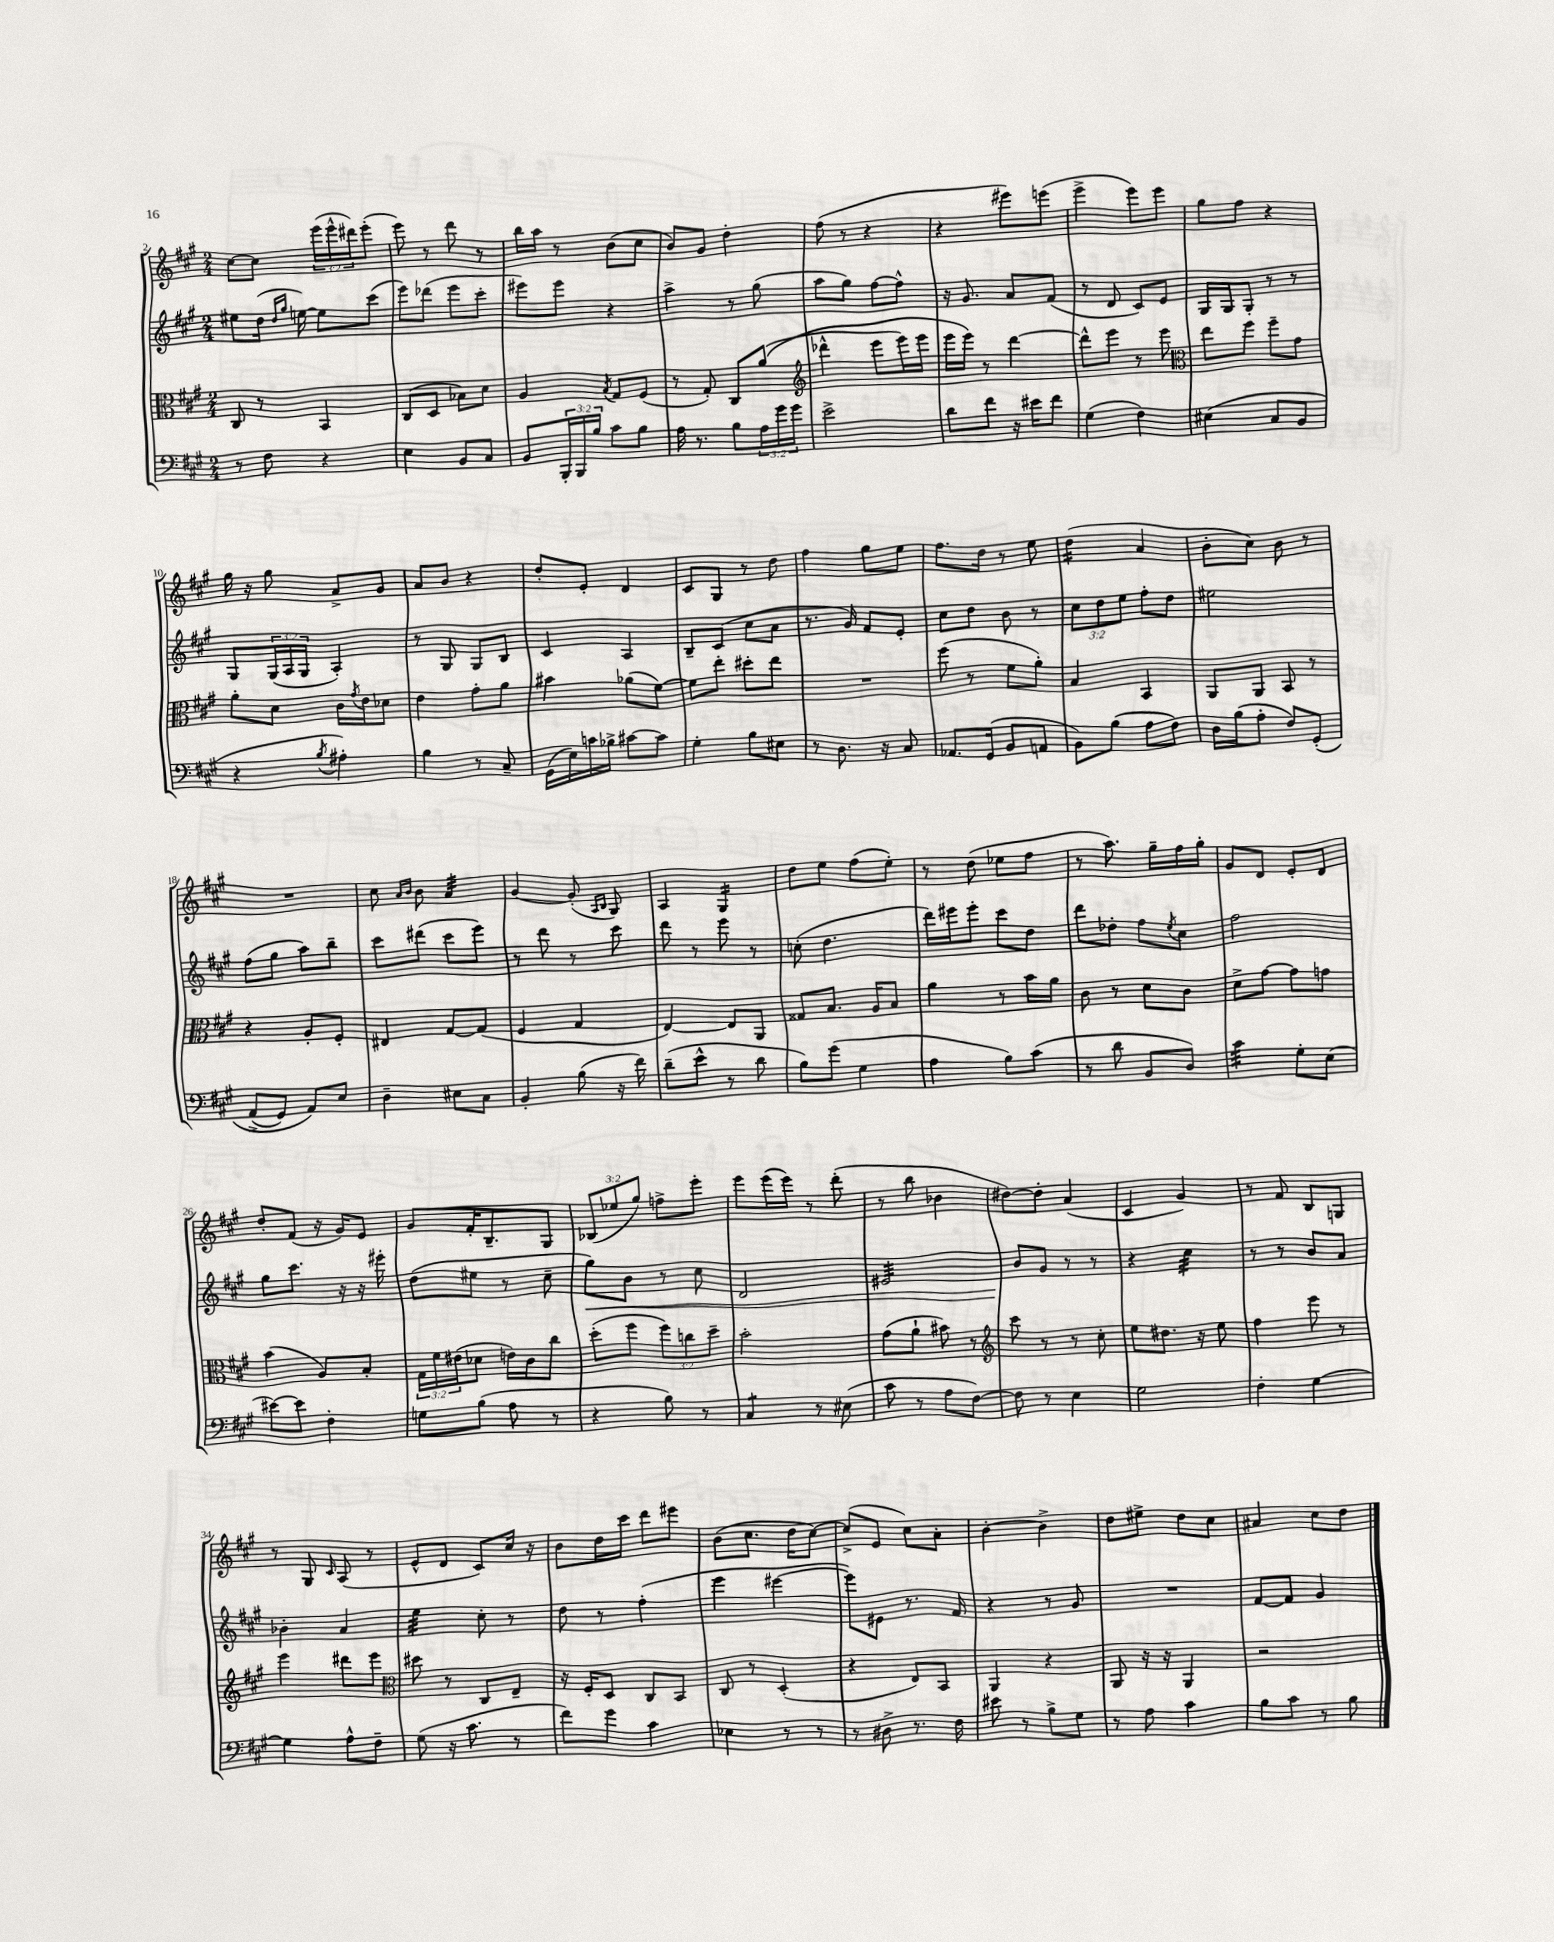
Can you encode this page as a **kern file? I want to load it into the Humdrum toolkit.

**kern	**kern	**kern	**kern
*staff4	*staff3	*staff2	*staff1
*clefF4	*clefC3	*clefG2	*clefG2
*k[f#c#g#]	*k[f#c#g#]	*k[f#c#g#]	*k[f#c#g#]
*M2/4	*M2/4	*M2/4	*M2/4
8r	8C#	8ee#	[8cc#
8F#	8r	(16dd	8cc#]
.	.	16qqdd	.
.	.	16qqgg#	.
.	.	[16ee)	.
4r	4BB	8ee]	(24eee
.	.	.	24eee^^
.	.	.	24ddd#)
.	.	(8ccc#	(8eee'
=	=	=	=
4E	(8C#	8eee)	8eee)
.	8D	(8ddd-	8r
8BB	8B-)	8eee	8ddd
8C#	8d	8ccc#'	8r
=	=	=	=
8BB	4A	8eee#)	16bb
.	.	.	16aa
24BBB'	.	8eee#	8r
24BBB	.	.	.
24B	.	.	.
.	8qB	.	.
8c#	8G#	4r	(8b
8B	(8F#	.	8cc#
=	=	=	=
16A	8r	4aa^	8b)
8.r	.	.	.
.	8G#')	.	8g#
8B	8C#	8r	4dd'
24A	&((8a	(8gg#	.
24g#	.	.	.
24g#	.	.	.
=	=	=	=
*	*clefG2	*	*
2e^	4ddd-^^	8aa	(8ff#
.	.	8gg#)	8r
.	8eee	[8ff#	4r
.	16eee)	8ff#^^]	.
.	16eee	.	.
=	=	=	=
8d	16eee	16r	4r
.	16eee&)	8.g#	.
8f#	8r	.	.
16r	[4ddd	8a	8eee#)
16e#	.	.	.
8f#	.	(8f#	(8eee
=	=	=	=
(4G#	8ddd^^]	8r	4eee^
.	8eee	8d	.
4F#)	8r	8c#)	8eee)
.	8eee	8e	8eee
=	=	=	=
*	*clefC3	*	*
(4E#	8ee	16G#	8gg#
.	.	16G#	.
.	8ff#	8G#'	8ff#
8C#	8ff#~	8r	4r
8BB	8g#	8r	.
=	=	=	=
4r	8a'	8G#	16gg#
.	.	.	16r
.	8d	(24G#	8gg#
.	.	24A	.
.	.	24G#	.
8qB	.	.	.
4A#')	16c#	4A')	8a^
.	8qg#	.	.
.	16e	.	.
.	8d-	.	8g#
=	=	=	=
4B	4e	8r	8a
.	.	8G#	8b
8r	8g#'	8G#	4r
8C#~	8a	8B	.
=	=	=	=
(16GG#	4b#	4c#	8dd'
16E)	.	.	.
16c	.	.	8e'
16B-^	.	.	.
[8c#	(8a-	4A	4d
8c#]	[8f#)	.	.
=	=	=	=
4G#'	8f#]	8B~	8c#
.	8ee'	(8c#	8G#
8B	8dd#'	8cc#	8r
8E#	8ee	8a	8dd
=	=	=	=
8r	2r	8.r	4ff#
8.D	.	.	.
.	.	16g#)	.
.	.	8f#	8gg#
16r	.	.	.
8C#	.	8e'	8ee
=	=	=	=
8.AA-	(8ff#	8cc#	8.ff#
.	8r	8dd	.
(16GG#	.	.	16dd
8BB	8f#	8b	8r
8AA	8a')	8r	8ee
=	=	=	=
8BB)	4B	12cc#	(4dd
.	.	12dd	.
(8B	.	.	.
.	.	12ee	.
8A	4BB	8ff#'	4a
8F#)	.	8dd	.
=	=	=	=
16D	8AA	2ee#	8b'
(16B	.	.	.
8A'	8AA	.	8cc#)
8F#)	8BB	.	8b
&(8GG#'	8r	.	8r
=	=	=	=
(8AA^	4r	(8ff#	2r
8GG#)	.	8gg#	.
8AA&)	8A'	8aa)	.
8E	8F#'	8bb~	.
=	=	=	=
4D~	4E#	8ccc#	8cc#
.	.	.	16qqa
.	.	.	16qqb
.	.	(8ddd#	8b
8E#	[8G#	8ccc#	4a
8C#	(8G#]	8eee)	.
=	=	=	=
4BB'	4F#	8r	[4g#
.	.	8ddd	.
(8B	4G#	8r	(8g#']
.	.	.	16qqA
.	.	.	16qqB
16r	.	8ccc#	8G#)
16f#)	.	.	.
=	=	=	=
(8d~	[4E)	8ddd	4A
8e^^	.	8r	.
8r	8E]	8eee	4G#
8d	8AA	8r	.
=	=	=	=
8B)	8G##	(8cc'	8dd
(8g#	8.B	4.dd	8ee
4G#	.	.	(8ff#
.	16A	.	.
.	8B	.	8ee')
=	=	=	=
4A	4a	16ddd)	8r
.	.	16eee#	.
.	.	8eee#'	(8dd
8B)	8r	8ccc#	8ee-
(8c#	16b	8dd	8ff#
.	16a	.	.
=	=	=	=
8r	8c#	8ddd	8r
8d	8r	8dd-'	8.aa)
8BB	8d	8ff#	.
.	.	.	16gg#~
.	.	8qee	.
8D)	8c#	8cc#	16ff#
.	.	.	16gg#'
=	=	=	=
4c#	8d^	2ff#	8g#
.	[8g#	.	8d
8G#'	8g#]	.	8e'
(8E	8g	.	8d
=	=	=	=
[8e#)	(4b	8gg#	8dd'
8e#]	.	8.ccc#	(8f#
4F#'	8A)	.	16r
.	.	16r	16g#)
.	8B'	16r	8e
.	.	16eee#'	.
=	=	=	=
8G	24G#	(8dd	8g#
.	24f#	.	.
.	(24e#	.	.
(8B	8d-	8ee#	16f#'
.	.	.	8.B~
8A	16e)	8r	.
.	16c#	.	.
8r	8cc#	8cc#~	8G#
=	=	=	=
4r	(8dd'	8gg#)	(12B-
.	.	.	12ee-
.	8ff#	8b	.
.	.	.	12gg#)
8B)	12ff#)	8r	8ff^
.	12cc	.	.
8r	.	8cc#	8eee'
.	12dd~	.	.
=	=	=	=
4C#	2b'	2d	8eee
.	.	.	(16eee
.	.	.	16eee)
8r	.	.	8r
(8E#	.	.	(8ddd'
=	=	=	=
8c#	(8g#	2e#	8r
8r	8a`	.	8bb
8A	8b#)	.	4b-
[8F#)	8r	.	.
=	=	=	=
*	*clefG2	*	*
8F#]	8ccc#	8b	[8dd#)
8r	8r	8g#	8dd#']
4E	8r	8r	(4a
.	8cc#'	8r	.
=	=	=	=
2G#	8ee	4r	4c#
.	8.dd#	.	.
.	.	4cc#	4g#)
.	16r	.	.
.	8ee	.	.
=	=	=	=
4F#'	4ff#	8r	8r
.	.	8r	8f#
[4G#	8eee	8b	8B
.	8r	8a	8G
=	=	=	=
4G#]	4eee	4b-'	8r
.	.	.	8G#
.	.	.	16qqc#
8A^^	8ddd#	4a	(8A
8F#~	8eee	.	8r
=	=	=	=
*	*clefC3	*	*
(8G#	8dd#	4ee	8e^^
16r	8r	.	8d
8.c#	.	.	.
.	8C#	8cc#'	8c#)
8r	8E~	8r	16cc#
.	.	.	16r
=	=	=	=
8f#)	16r	8dd	8b
.	16F#'	.	.
8g#	8D	8r	16dd
.	.	.	16ccc#
4c#	8C#	(4ff#'	8ddd
.	8BB	.	8eee#
=	=	=	=
4E-	8C#	4eee	(8b
.	8r	.	8.cc#
8r	(4D'	[4eee#	.
.	.	.	16dd
8r	.	.	[8cc#)
=	=	=	=
8r	4r	8eee#])	(8cc#^]
8D#^	.	8e#	8e
8.r	8E)	8.r	8cc#)
.	8BB	.	8a'
16F#	.	16f#	.
=	=	=	=
8e#	4AA	4r	[4b'
8r	.	.	.
8B^	4r	8r	4b^]
8G#	.	8g#	.
=	=	=	=
8r	8AA	2r	8dd
8A	16r	.	8ee#^
.	16r	.	.
4c#	4AA	.	8dd
.	.	.	8cc#
=	=	=	=
8B	2r	[8f#	4a#
8c#	.	8f#]	.
8r	.	4g#	8cc#
8B	.	.	8dd
==	==	==	==
*-	*-	*-	*-
